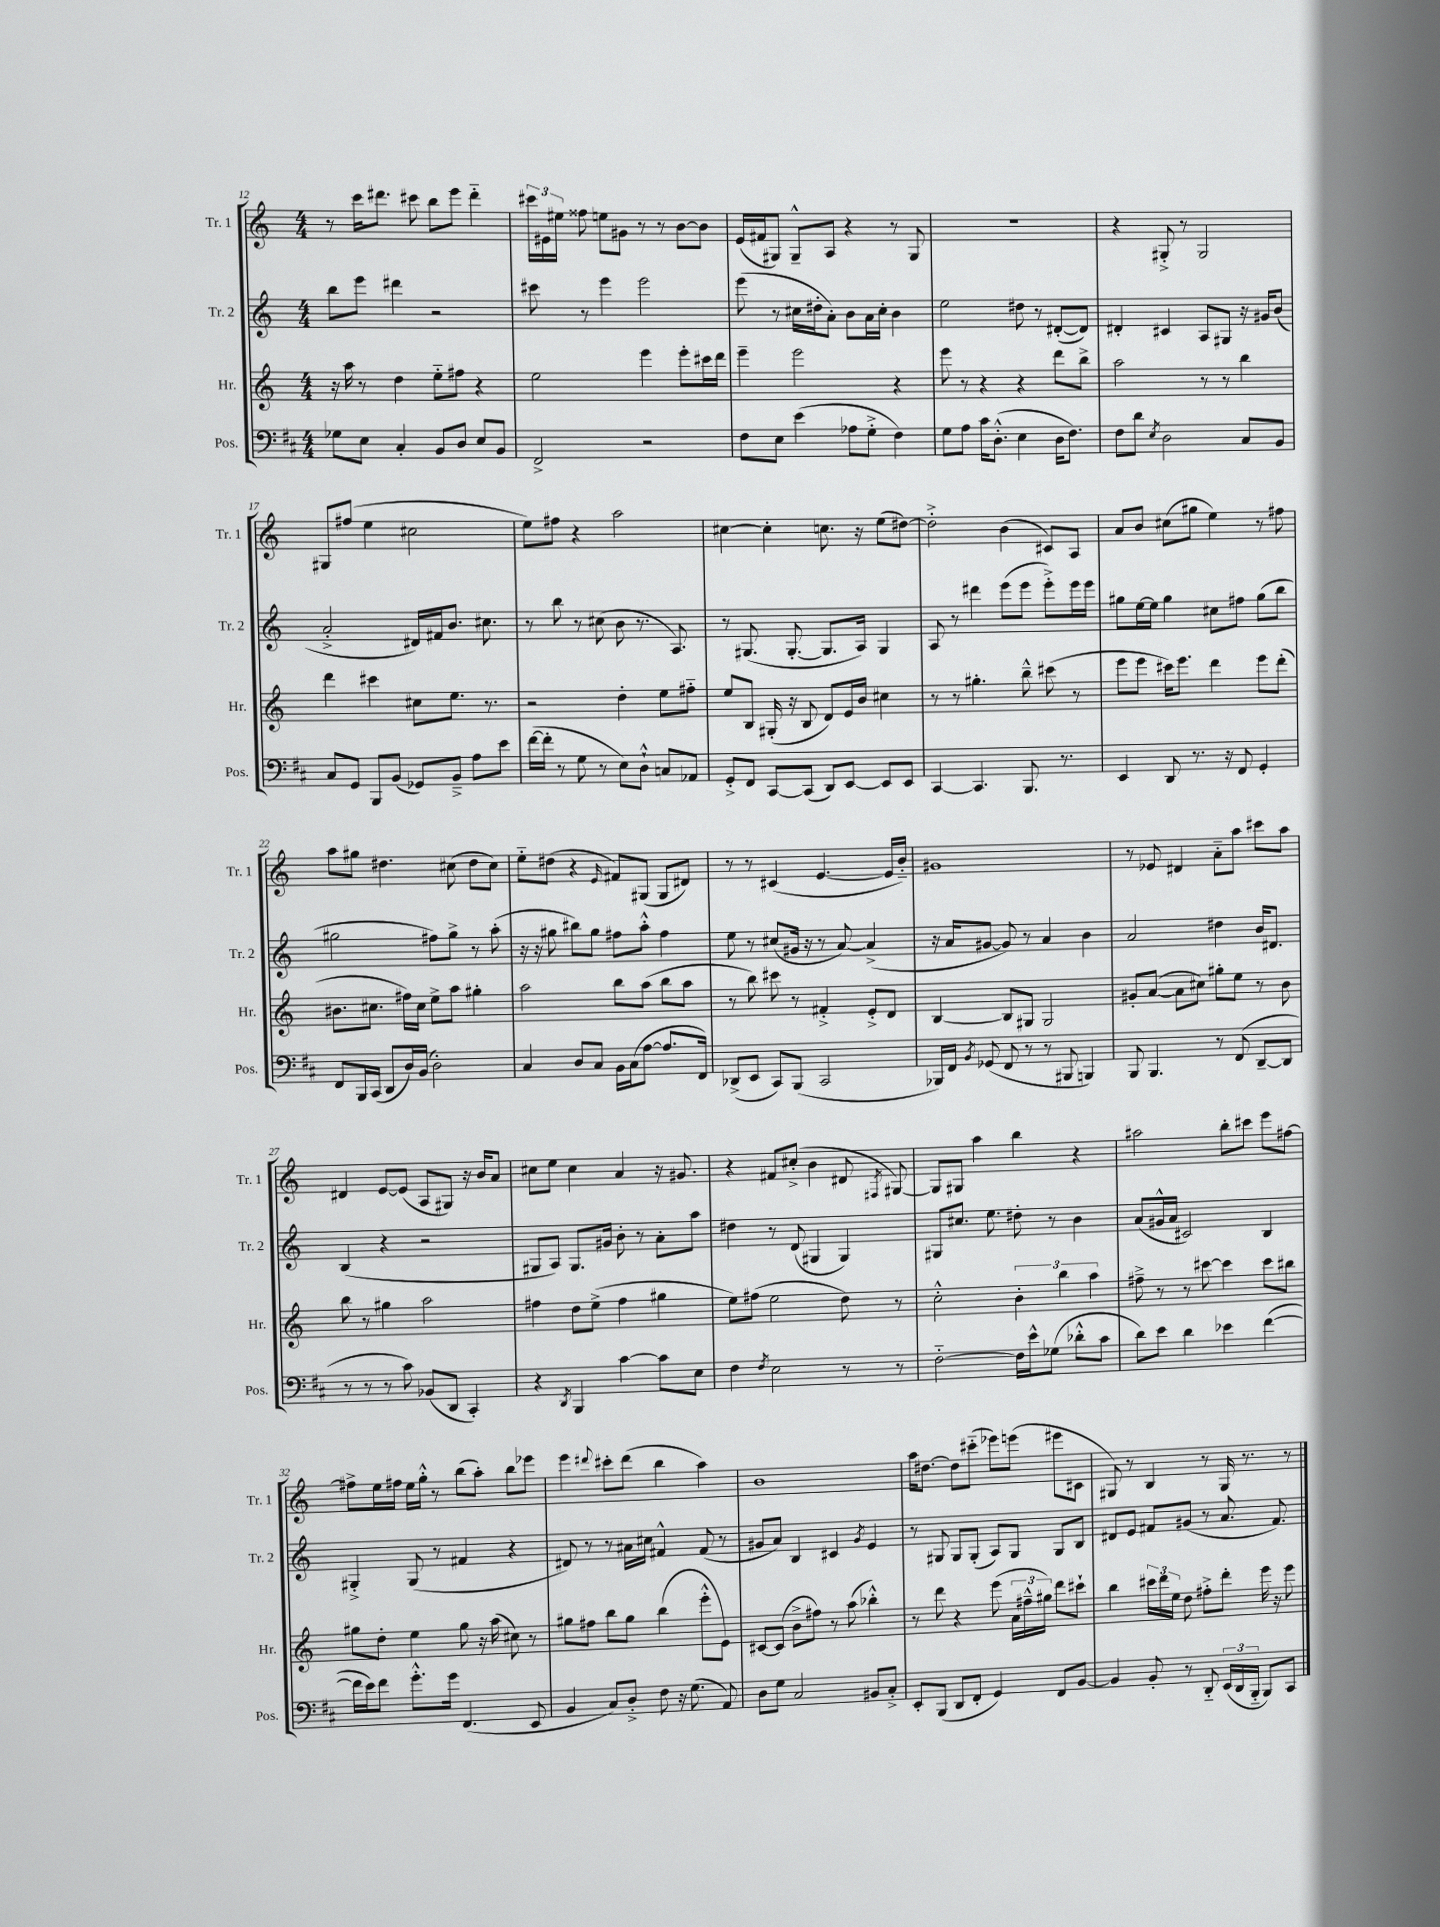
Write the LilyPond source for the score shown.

<<
\new StaffGroup <<
\new Staff = "s0" \with { instrumentName = "Tr. 1" shortInstrumentName = "Tr. 1" } {
    \clef treble \key c \major \numericTimeSignature \time 4/4
    \autoBeamOff r8 c'''16[ dis'''8.] cis'''8 b''8[ e'''8] dis'''4-_ |
    \tuplet 3/2 { cis'''16[ eis'16 eis''16] } fisis''8 e''8[ gis'8] r8 r8 b'8[~ b'8] |
    e'16[( fis'16 gis8]) gis8[---^ a8] r4 r8 gis8 |
    R1 |
    r4 gis8-.-> r8 gis2 |
    gis8[ fis''8]( e''4 cis''2 |
    e''8[) fis''8] r4 a''2 |
    cis''4~ cis''4-. c''8. r16 e''8[( dis''8]~) |
    dis''2-.-> b'4( cis'8[) a8] |
    a'8[ b'8] cis''8[( gis''8] e''4) r8 fis''8 |
    a''8[ gis''8] dis''4. cis''8( dis''8[ cis''8]) |
    e''8[-_ dis''8]( r4 \grace { e'16 } fis'8[) gis8]( gis8[ dis'8]) |
    r8 r8 cis'4( e'4.~ e'16[ b'16]-_) |
    gis'1 |
    r8 ees'8 dis'4 a'8[-_ a''8] cis'''8[ a''8] |
    dis'4 e'8[~ e'8]( a8[ gis8]) r16 b'16[ a'8] |
    cis''8[ e''8] cis''4 a'4 r16 gis'8. |
    r4 fis'8[ cis''8]-.->( b'4 dis'8 \acciaccatura { fis8 } gis8~) |
    gis8[ gis8] a''4 b''4 r4 |
    ais''2 b''8[-. cis'''8] e'''8[ fis''8]~ |
    fis''8[-> e''16 fis''16] e''16[ g''16]-.-^ r8 b''8[( a''8]-.) b''8[ ees'''8] |
    e'''4 \appoggiatura { dis'''8 } cis'''8[-. dis'''8]( b''4 a''4) |
    b'1 |
    a''16[ dis''8.]~ dis''8[ cis'''8]-_( ees'''8[) e'''8]( eis'''8[ cis'8] |
    gis8) r8 b4 r8 gis16 r8. r8 \bar "|." |
}
\new Staff = "s1" \with { instrumentName = "Tr. 2" shortInstrumentName = "Tr. 2" } {
    \clef treble \key c \major \numericTimeSignature \time 4/4
    \autoBeamOff b''8[ e'''8] dis'''4 r2 |
    cis'''8 r8 e'''4 e'''2 |
    e'''8( r8 cis''16[ dis''16-. a'8]-.) b'8[ a'16 cis''16]-. b'4 |
    e''2 dis''8 r8 dis'8[~-.( dis'8]) |
    dis'4-. cis'4 a8[ gis8] r16 gis'16[ b'8]( |
    a'2-.-> dis'16[) fis'16 b'8.] cis''8. |
    r8 b''8 r8 cis''8( b'8 r8. a8.) |
    r8 gis8.( gis8.~-. gis8.[ a16]) gis4 |
    a8 r8 dis'''4 e'''8[( e'''8] e'''8[-.->) e'''16 e'''16] |
    gis''8[ e''16~ e''16] gis''4 cis''8[ fis''8] gis''8[( b''8] |
    gis''2 fis''8[) gis''8]-> r8 a''8-.( |
    r16 r16 gis''8 bis''8[) gis''8] fis''8[ a''8]-.-^ fis''4 |
    e''8 r8 cis''8[( gis'16] r16 r8 a'8~) a'4->( |
    r16 a'16[ gis'8]~ gis'8) r8 a'4 b'4 |
    a'2 dis''4 b'16[ dis'8.] |
    b4( r4 r2 |
    gis8[ a8]) gis8.[ gis'16] b'8-. r8 a'8[-. a''8] |
    dis''4 r8 d'8( gis4 gis4) |
    gis8[ cis''8.] e''8. dis''8-. r8 b'4 |
    a'8[( gis'16-^ a'16] cis'2) b4 |
    gis4-.-> gis8( r8 fis'4 r4 |
    dis'8) r8 r8 ais'16[ cis''16] fis'4-^ fis'8( r8 |
    gis'8[ a'8]) b4 cis'4 \acciaccatura { gis'8 } e'4 |
    r8 gis8 gis8[ gis8]-.( a8[) gis8] gis8[ b8] |
    dis'8[ e'8] fis'8[ gis'8]( r8 a'8. fis'8.) \bar "|." |
}
\new Staff = "s2" \with { instrumentName = "Hr." shortInstrumentName = "Hr." } {
    \clef treble \key c \major \numericTimeSignature \time 4/4
    \autoBeamOff r16 a''16 r8 d''4 e''8[-_ fis''8] r4 |
    e''2 e'''4 e'''8[-. cis'''16 d'''16] |
    e'''4-- e'''2 r4 |
    e'''8 r8 r4 r4 d'''8[ b''8]-> |
    a''2 r8 r8 b''4 |
    d'''4 cis'''4 cis''8[ e''8.] r8. |
    r2 d''4-. e''8[ fis''8]-_ |
    e''8[ b8] gis16-.( r16 b8 d'8[) e'16 b'16] cis''4 |
    r8 r8 gis''4.-. b''8---^ cis'''8( r8 |
    e'''8[ e'''8] cis'''16[) e'''8.] d'''4 e'''8[ d'''8]-.( |
    bis'8.[ cis''8.] fis''16[) cis''16] e''8[-> a''8] gis''4-. |
    a''2 b''8[ a''8]( b''8[ a''8] |
    r8 b''8) cis'''8 r8 fis'4-.-> e'8[-.-> d'8] |
    b4~ b8[ gis8] gis2 |
    gis'8[-. a'8]~( a'8[ cis''8]) gis''8[-. e''8] r8 b'8 |
    b''8 r8 gis''4 a''2 |
    fis''4 d''8[ e''8]->( fis''4 gis''4 |
    e''8[) fis''8]( e''2 d''8) r8 |
    c''2-.-^ \tuplet 3/2 { b'4-. b''4 a''4 } |
    fis''8---> r8 r8 cis'''8~ cis'''4 cis'''8[ bis''8] |
    gis''8[ d''8]-. e''4 gis''8 r16 a''16( cis''8) r8 |
    gis''8[ fis''8] b''8[ gis''8] b''4( e'''8[-.-^ e'8]) |
    cis'8[~ cis'8]( b'8[-> fis''8]) r8 a''8( bes''4-.-^) |
    r8 d'''8 r4 e'''8( \tuplet 3/2 { a'16[ fis''16---^ gis''16]) } d'''8[ cis'''8]-! |
    b''4 \tuplet 3/2 { cis'''16[ d'''16 e''16] } d''8 fis''8[-.-> d'''8]-. e'''16 r16 e'''8 \bar "|." |
}
\new Staff = "s3" \with { instrumentName = "Pos." shortInstrumentName = "Pos." } {
    \clef bass \key d \major \numericTimeSignature \time 4/4
    \autoBeamOff ges8[ e8] cis4-. b,8[ d8] e8[ b,8] |
    fis,2-> r2 |
    fis8[ e8] e'4( aes8[ g8]-.-> fis4) |
    g8[ a8] cis'16[ d8.]-.-^( e4 d16[ fis8.]) |
    fis8[ d'8] \acciaccatura { e8 } d2 cis8[ b,8] |
    cis8[ g,8] b,,8[ b,8]( ges,8[) b,8]---> a8[ e'8] |
    fis'16[~( fis'16]-. r8 g8 r8 e8[) d8]-!-^ c8[ aes,8] |
    g,8[-.-> fis,8] cis,8[~ cis,8]( d,8[) e,8]~ e,8[ e,8] |
    cis,4~ cis,4. b,,8. r8. |
    e,4 d,8 r8. r16 fis,8 g,4-. |
    fis,8[ b,,16 cis,16]( d,8[ d16) b,16]( d2-.) |
    cis4 d8[ cis8] b,16[ cis16( a8]~ a8.[ fis,16]) |
    des,8[->( e,8] cis,8[) b,,8]( cis,2 |
    bes,,16[) fis,16] \acciaccatura { b,8 } ges,8( fis,8 r8 r8 bis,,8 b,,4) |
    b,,8 b,,4. r8 fis,8( d,8[~-- d,8] |
    r8 r8 r8 cis'8) bes,8[( d,8] cis,4-.) |
    r4 \acciaccatura { d,8 } b,,4 cis'4~ cis'8[ e8] |
    fis4 \acciaccatura { fis8 } e2 r8 r8 |
    fis2~-_ fis16[ e'16-^ ges8]( des'8[-.-^ cis'8] |
    d'8[) e'8] d'4 ees'4 fis'4~( |
    fis'16[ e'16) fis'8] g'8.[-.-^ g'16] fis,4.( e,8 |
    b,4 cis8[) d8]-.-> fis8 r16 g8.( a,8) |
    d8[ g8] cis2 bis,8[ cis8]-.-> |
    e,8[-. b,,8]( d,8[ fis,8]-. g,4) fis,8[ b,8]~ |
    b,4 b,8-. r8 d,8-_ \tuplet 3/2 { e,16[( d,16 b,,16]-_ } b,,8[) cis,8] \bar "|." |
}
>>
>>
\layout { \context { \Score currentBarNumber = #12 } }
